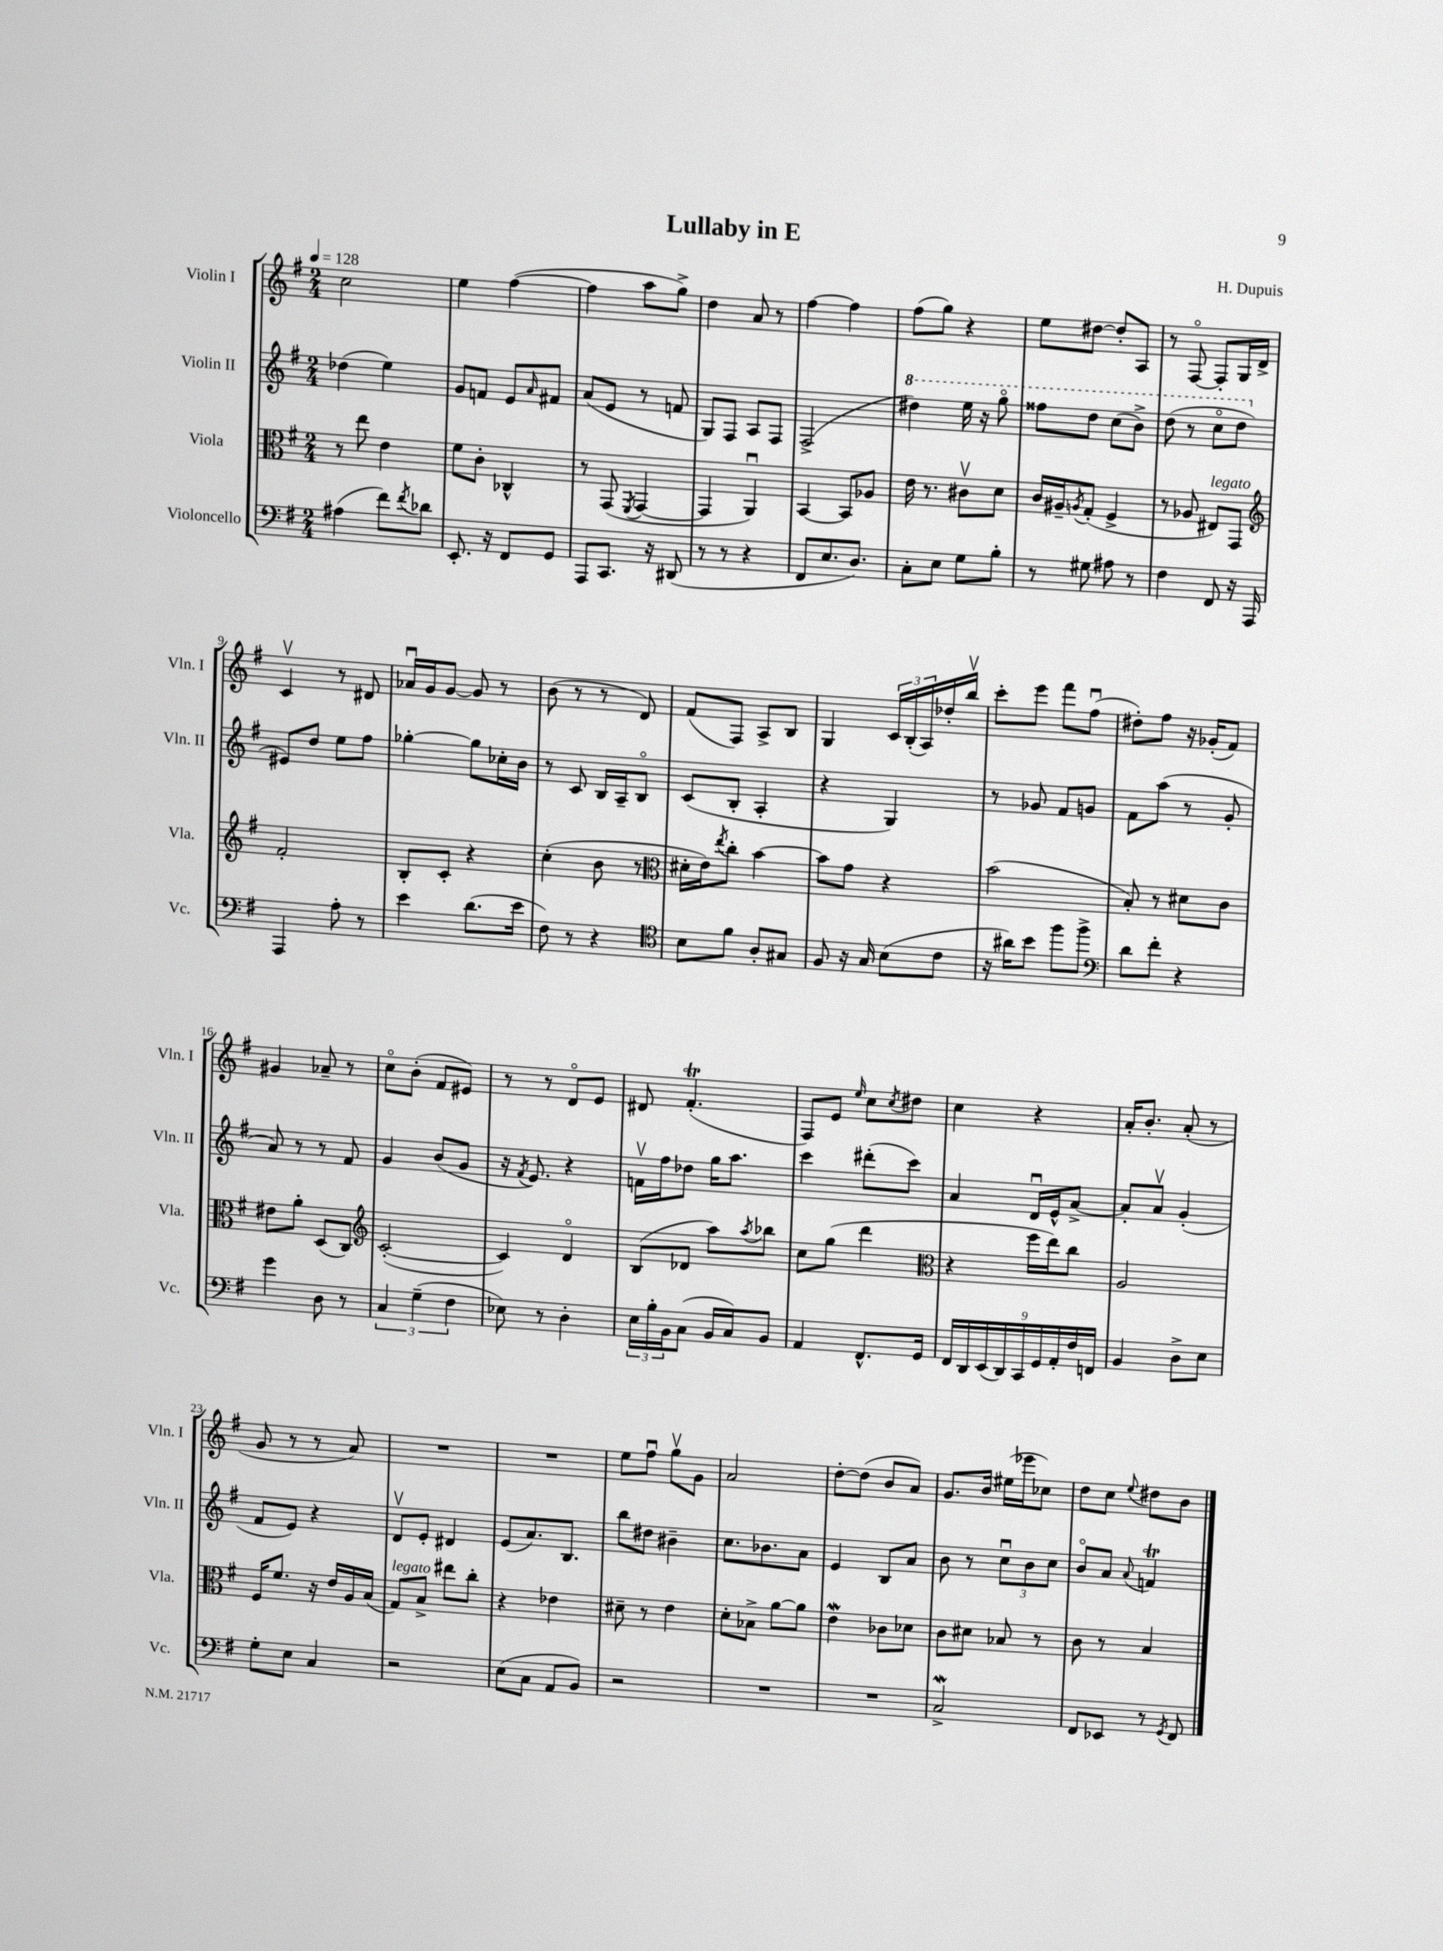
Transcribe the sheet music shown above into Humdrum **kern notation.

**kern	**kern	**kern	**kern
*staff4	*staff3	*staff2	*staff1
*clefF4	*clefC3	*clefG2	*clefG2
*k[f#]	*k[f#]	*k[f#]	*k[f#]
*M2/4	*M2/4	*M2/4	*M2/4
*MM128	*MM128	*MM128	*MM128
(4A#	8r	(4dd-	2cc
.	8ee	.	.
8f#)	4e	4ee)	.
8qf#	.	.	.
8d-	.	.	.
=	=	=	=
8.EE'	8f#	8g	4ee
.	8c'	8f	.
16r	.	.	.
8FF#	4C-^^	8e	([4ff#
.	.	16qqa	.
8GG	.	8f#	.
=	=	=	=
8AAA	8r	(8a	4ff#]
8.CC	(8GG	8e	.
.	8qFF#	.	.
.	[4GG	8r	8aa
16r	.	.	.
(8DD#	.	8f	8gg^)
=	=	=	=
8r	4GG]	8G)	4dd
8r	.	8F#	.
4r	4AAu)	8A	8a
.	.	8F#	8r
=	=	=	=
8FF#	[4BB	(2F#^	[4ff#
8.E	.	.	.
.	8BB]	.	4ff#]
8.D)	.	.	.
.	8A-	.	.
=	=	=	=
8C'	16e	4ddd#)	(8ff#
.	8.r	.	.
8E	.	.	8gg)
8G	8c#v	16eee	4r
.	.	16r	.
8B'	8d	8gggo	.
=	=	=	=
8r	16c	8fff##	8ee
.	16A#~	.	.
.	8qA	.	.
8G#	(8G'	8ddd	[8dd#
8A#	4F#^	(8ccc	8dd#']
8r	.	8bb^)	8A
=	=	=	=
4F#	8r	(8ddd	8r
.	8A-	8r	[8F#o
8FF#	8E#)	8ccco	8F#']
16r	8GG	8ddd	16G
16AAA	.	.	16d^
=	=	=	=
*	*clefG2	*	*
4AAA	2f#'	8e#)	4cv
.	.	8dd	.
8A'	.	8ee	8r
8r	.	8ff#	8d#
=	=	=	=
4e	8B'	[4gg-'	16a-u
.	.	.	16g
.	8c'	.	[8g
(8.d	4r	8gg-]	8g]
.	.	16cc-'	8r
16e	.	16b	.
=	=	=	=
8F#)	(4cc'	8r	(8b
8r	.	8c	8r
4r	8b	16B	8r
.	.	16A~	.
.	8r	8Bo	8d)
=	=	=	=
*clefC4	*clefC3	*	*
8B	16d#'	(8c	(8f#
.	16e)	.	.
.	8qee	.	.
8f#	8cc'	8B'	8F#)
8A'	[4b	4A'	8A^
8G#	.	.	8B
=	=	=	=
8F#	8b]	4r	4G
16r	8g	.	.
16G	.	.	.
(8B	4r	4G)	24c
.	.	.	(24B'
.	.	.	24A)
8c	.	.	16dd-'
.	.	.	16bbv
=	=	=	=
16r	(2b	8r	8ccc'
16a#)	.	.	.
8b	.	8g-	8eee
8ff#	.	8f#	8fff#
8ff#^	.	8g	(8ff#u
=	=	=	=
*clefF4	*	*	*
8d	8B')	8f#	8dd#')
8f#'	8r	(8aa	8ff#
4r	8d#	8r	16r
.	.	.	(16g-'
.	8c	8g'	8f#)
=	=	=	=
4g	8e#	8a)	4g#
.	8a'	8r	.
8D	(8D	8r	8a-~
8r	8C)	8f#	8r
=	=	=	=
*	*clefG2	*	*
6C	([2c'	4g	8cco
.	.	.	(8b'
(6G~	.	.	.
.	.	(8b	8f#
6F#	.	.	.
.	.	8g	8e#)
=	=	=	=
8E-)	4c])	16r	8r
.	.	8qf#	.
.	.	8.e)	.
8r	.	.	8r
4D'	4do	4r	8do
.	.	.	8e
=	=	=	=
24E	(8B	16fv	8d#
24B'	.	.	.
.	.	16ff#	.
24BB	.	.	.
(8C	8d-	8dd-	(4.f#'
16BB	8aa)	16gg	.
16C)	.	8.aa	.
.	8qaa	.	.
8BB	8bb-	.	.
=	=	=	=
4AA	8cc	4ccc	8F#)
.	(8gg	.	8e
.	.	.	16qqee
8.FF#^^	4ddd	(8ddd#'	8cc
.	.	.	8qcc
.	.	8ccc)	8dd#
16GG	.	.	.
=	=	=	=
*	*clefC3	*	*
18FF#	4r	4a	4cc
18DD	.	.	.
(18EE	.	.	.
18DD)	.	.	.
18CC	.	.	.
.	16ff#	16du	4r
18GG	.	.	.
.	16ee)	16e^^	.
18AA'	.	.	.
.	8cc	[8a^	.
18F#	.	.	.
18FF	.	.	.
=	=	=	=
4BB	2A	8a']	16a'
.	.	.	8.b'
.	.	8av	.
8D^	.	(4g'	(8a'
8E	.	.	8r
=	=	=	=
8G'	16F#	8f#	8g
.	8.f#	.	.
8E	.	8e)	8r
4C	16r	4r	8r
.	16e	.	.
.	16A	.	8a)
.	(16B	.	.
=	=	=	=
2r	8G)	8dv	2r
.	8B^	8e'	.
.	8ee#	4d#	.
.	8cc'	.	.
=	=	=	=
(8E	4r	(8e	2r
8C	.	8.a)	.
8AA	4e-	.	.
.	.	8.B	.
8BB)	.	.	.
=	=	=	=
2r	8d#~	8bb	8ee
.	8r	8dd#	8ff#u
.	4e	4b#~	8ggv
.	.	.	8g
=	=	=	=
2r	8d'	8.cc	2a
.	8B-^	.	.
.	.	8.b-	.
.	[8a	.	.
.	8a]	8a	.
=	=	=	=
2r	4e	4e	[8dd'
.	.	.	(8dd]
.	8c-	8B	8b
.	8d-	8a	8a)
=	=	=	=
2C^	8c	8b	8.g
.	8d#	8r	.
.	.	.	16b
.	8B-	12ccu	(16ee#
.	.	.	16eee-
.	.	12b	.
.	8r	.	8cc-)
.	.	12cc	.
=	=	=	=
8FF#	8c	8bo	8dd
8EE-	8r	8a	8cc
.	.	8qqa	8qqee
8r	4B	4f	8dd#
8qGG	.	.	.
8FF#	.	.	8b
==	==	==	==
*-	*-	*-	*-
